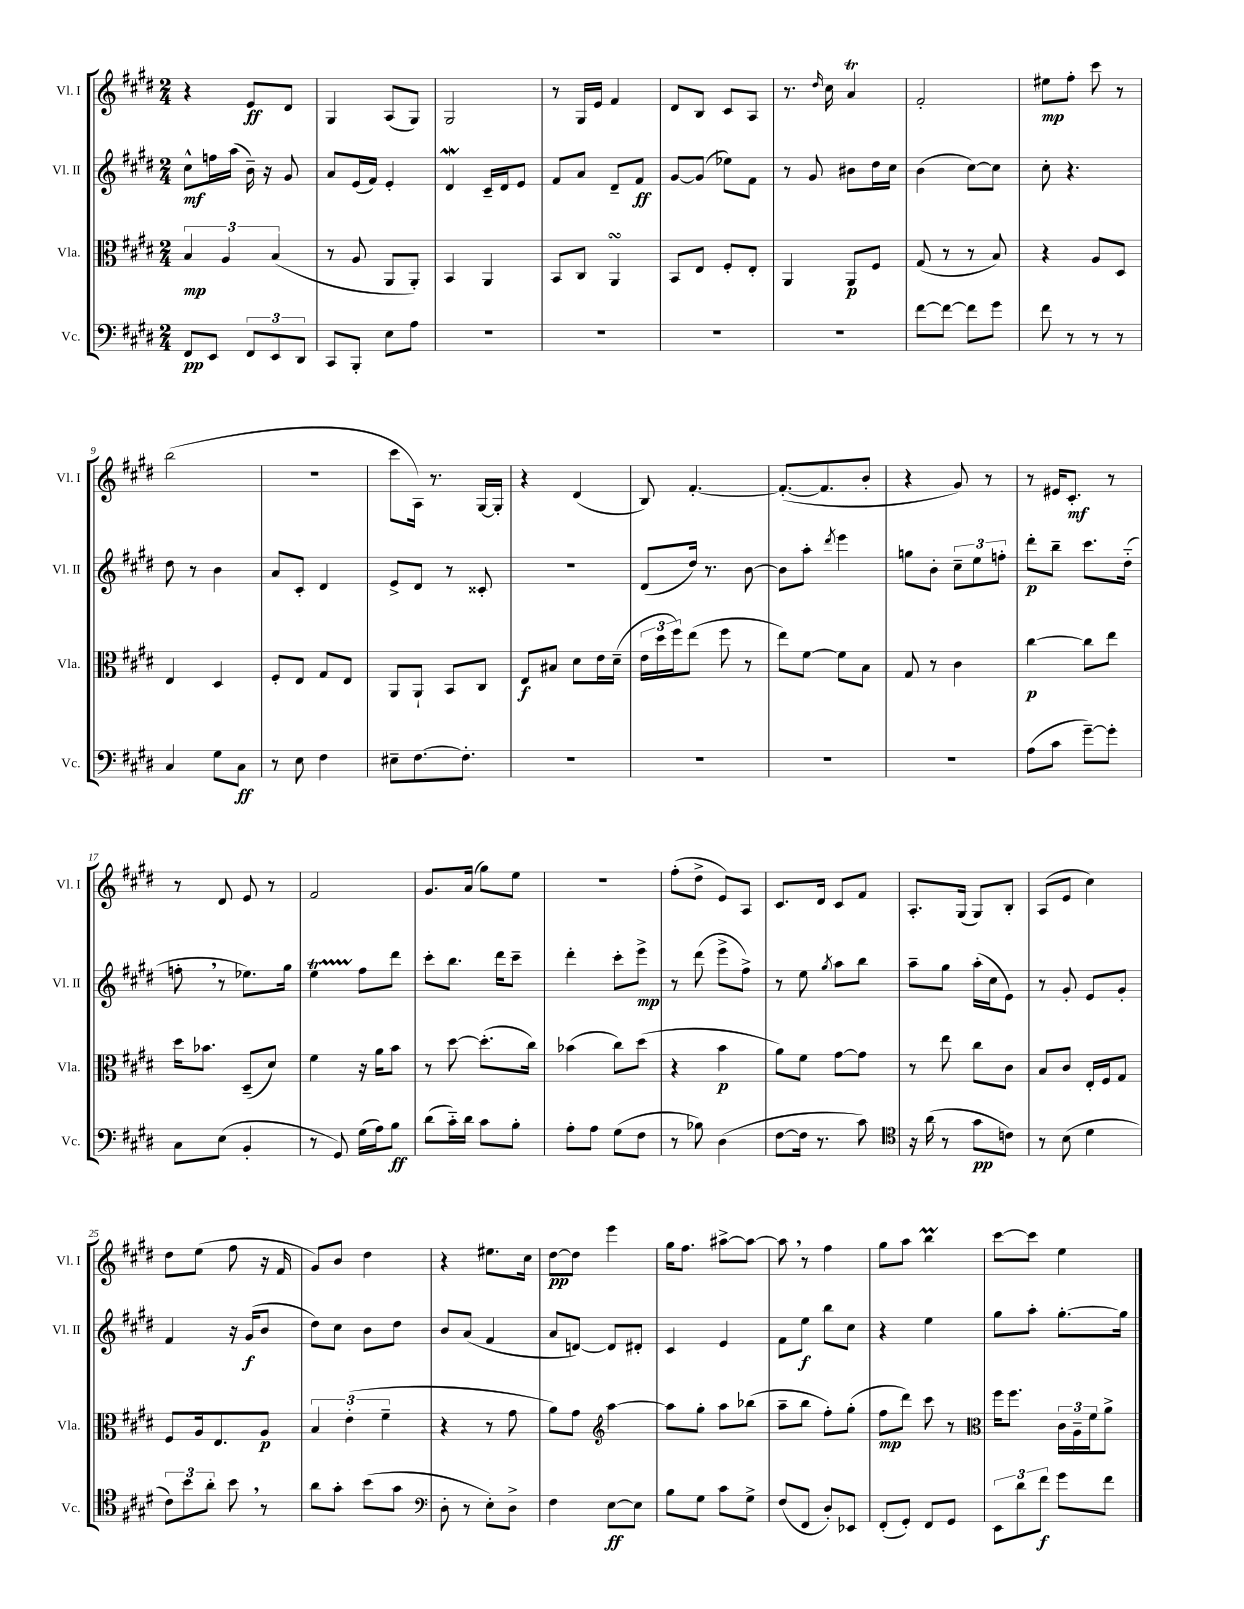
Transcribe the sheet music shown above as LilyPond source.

<<
\new StaffGroup <<
\new Staff = "s0" \with { instrumentName = "Vl. I" shortInstrumentName = "Vl. I" } {
    \clef treble \key e \major \numericTimeSignature \time 2/4
    r4 e'8\ff dis'8 |
    gis4 a8( gis8) |
    gis2 |
    r8 gis16 e'16 fis'4 |
    dis'8 b8 cis'8 a8 |
    r8. \grace { dis''16 } cis''16 a'4\trill |
    fis'2-. |
    eis''8\mp fis''8-. cis'''8 r8 |
    b''2( |
    R2 |
    cis'''8 a16) r8. gis16~ gis16-. |
    r4 dis'4( |
    b8) fis'4.~-. |
    fis'8.~-.( fis'8. b'8-. |
    r4 gis'8) r8 |
    r8 eis'16 cis'8.-.\mf r8 |
    r8 dis'8 e'8 r8 |
    fis'2 |
    gis'8. a'16( gis''8) e''8 |
    r2 |
    fis''8-.( dis''8-> e'8) a8 |
    cis'8. dis'16 cis'8 fis'8 |
    a8.-. gis16( gis8) b8-. |
    a8( e'8 cis''4) |
    dis''8 e''8( fis''8 r16 fis'16 |
    gis'8) b'8 dis''4 |
    r4 eis''8. cis''16 |
    dis''8~\pp dis''8 e'''4 |
    gis''16 fis''8. ais''8~-> ais''8~ |
    ais''8 \breathe r8 fis''4 |
    gis''8 a''8 b''4\prall |
    cis'''8~ cis'''8 e''4 \bar "|." |
}
\new Staff = "s1" \with { instrumentName = "Vl. II" shortInstrumentName = "Vl. II" } {
    \clef treble \key e \major \numericTimeSignature \time 2/4
    cis''8-^\mf f''16 a''16( b'16--) r16 gis'8 |
    a'8 e'16( fis'16) e'4-. |
    dis'4\mordent cis'16-- dis'16 e'8 |
    fis'8 a'8 dis'8-- fis'8\ff |
    gis'8~ gis'8( ees''8) fis'8 |
    r8 gis'8 bis'8 dis''16 cis''16 |
    b'4( cis''8~) cis''8 |
    cis''8-. r4. |
    dis''8 r8 b'4 |
    a'8 cis'8-. dis'4 |
    e'8-> dis'8 r8 cisis'8-. |
    R2 |
    dis'8( dis''16) r8. b'8~ |
    b'8 a''8-. \acciaccatura { dis'''8 } e'''4 |
    g''8 b'8-. \tuplet 3/2 { cis''8-- e''8 f''8-. } |
    dis'''8-.\p b''8-- cis'''8. dis''16-_( |
    f''8-. \breathe r8 ees''8.) gis''16 |
    e''4\startTrillSpan fis''8\stopTrillSpan dis'''8 |
    cis'''8-. b''8. dis'''16 cis'''8-- |
    dis'''4-. cis'''8-. e'''8->\mp |
    r8 dis'''8( e'''8-> fis''8->) |
    r8 e''8 \acciaccatura { gis''8 } a''8 b''8 |
    a''8-- gis''8 a''16-.( cis''16 e'8) |
    r8 gis'8-. e'8 gis'8-. |
    fis'4 r16 gis'16\f( b'8 |
    dis''8) cis''8 b'8 dis''8 |
    b'8 a'8( fis'4 |
    a'8 d'8~) d'8 dis'8-. |
    cis'4 e'4 |
    fis'8 e''8\f b''8 cis''8 |
    r4 e''4 |
    gis''8 a''8-. gis''8.~-. gis''16 \bar "|." |
}
\new Staff = "s2" \with { instrumentName = "Vla." shortInstrumentName = "Vla." } {
    \clef alto \key e \major \numericTimeSignature \time 2/4
    \tuplet 3/2 { b4\mp a4 b4( } |
    r8 a8 a,8 a,8-.) |
    b,4 a,4 |
    b,8 cis8 a,4\turn |
    b,8 e8 fis8-. e8-. |
    a,4 a,8\p fis8 |
    gis8( r8 r8 b8) |
    r4 a8 dis8 |
    e4 dis4 |
    fis8-. e8 gis8 e8 |
    a,8 a,8-! b,8 cis8 |
    e8\f bis8 dis'8 e'16 dis'16--( |
    \tuplet 3/2 { e'16 dis''16 fis''16) } e''8( fis''8 r8 |
    e''8) fis'8~ fis'8 b8 |
    gis8 r8 cis'4 |
    cis''4~\p cis''8 e''8 |
    dis''16 bes'8. dis8--( dis'8) |
    fis'4 r16 a'16 b'8 |
    r8 dis''8~ dis''8.-.( cis''16) |
    bes'4( cis''8) dis''8( |
    r4 b'4\p |
    a'8) fis'8 gis'8~ gis'8 |
    r8 e''8 cis''8 cis'8 |
    b8 cis'8 e16-. fis16 gis8 |
    fis8 a16 e8. a8\p |
    \tuplet 3/2 { b4 e'4-.( fis'4-- } |
    r4 r8 gis'8 |
    a'8) gis'8 \clef treble a''4~ |
    a''8 gis''8-. a''8 bes''8( |
    a''8-- b''8 fis''8-.) gis''8-.( |
    fis''8\mp dis'''8) cis'''8 r8 |
    \clef alto fis''16 fis''8. \tuplet 3/2 { cis'16 a16-- fis'16 } a'8-> \bar "|." |
}
\new Staff = "s3" \with { instrumentName = "Vc." shortInstrumentName = "Vc." } {
    \clef bass \key e \major \numericTimeSignature \time 2/4
    fis,8\pp e,8 \tuplet 3/2 { fis,8 e,8 dis,8 } |
    cis,8 b,,8-. e8 a8 |
    R2 |
    R2 |
    R2 |
    R2 |
    fis'8~ fis'8~ fis'8 gis'8 |
    fis'8 r8 r8 r8 |
    cis4 gis8 cis8\ff |
    r8 e8 fis4 |
    eis8-- fis8.~ fis8.-. |
    R2 |
    R2 |
    R2 |
    R2 |
    a8( cis'8 gis'8~--) gis'8-. |
    cis8 e8( b,4-. |
    r8 gis,8) gis16( a16) b8\ff |
    dis'8( cis'16-_) dis'16 cis'8 b8-. |
    a8-. a8 gis8( fis8 |
    r8 bes8) dis4( |
    fis8~ fis16 r8. cis'8) |
    \clef tenor r16 a'16( r8 gis'8\pp c'8) |
    r8 b8( dis'4 |
    \tuplet 3/2 { cis'8) b'8 a'8-. } b'8 \breathe r8 |
    a'8 gis'8-. b'8( gis'8 |
    \clef bass dis8-. r8 e8-.) dis8-> |
    fis4 e8~\ff e8 |
    b8 gis8 cis'8 gis8-> |
    fis8( fis,8 dis8-.) ees,8 |
    fis,8-.( gis,8-.) fis,8 gis,8 |
    \tuplet 3/2 { e,8 dis'8 fis'8\f } gis'8 fis'8 \bar "|." |
}
>>
>>
